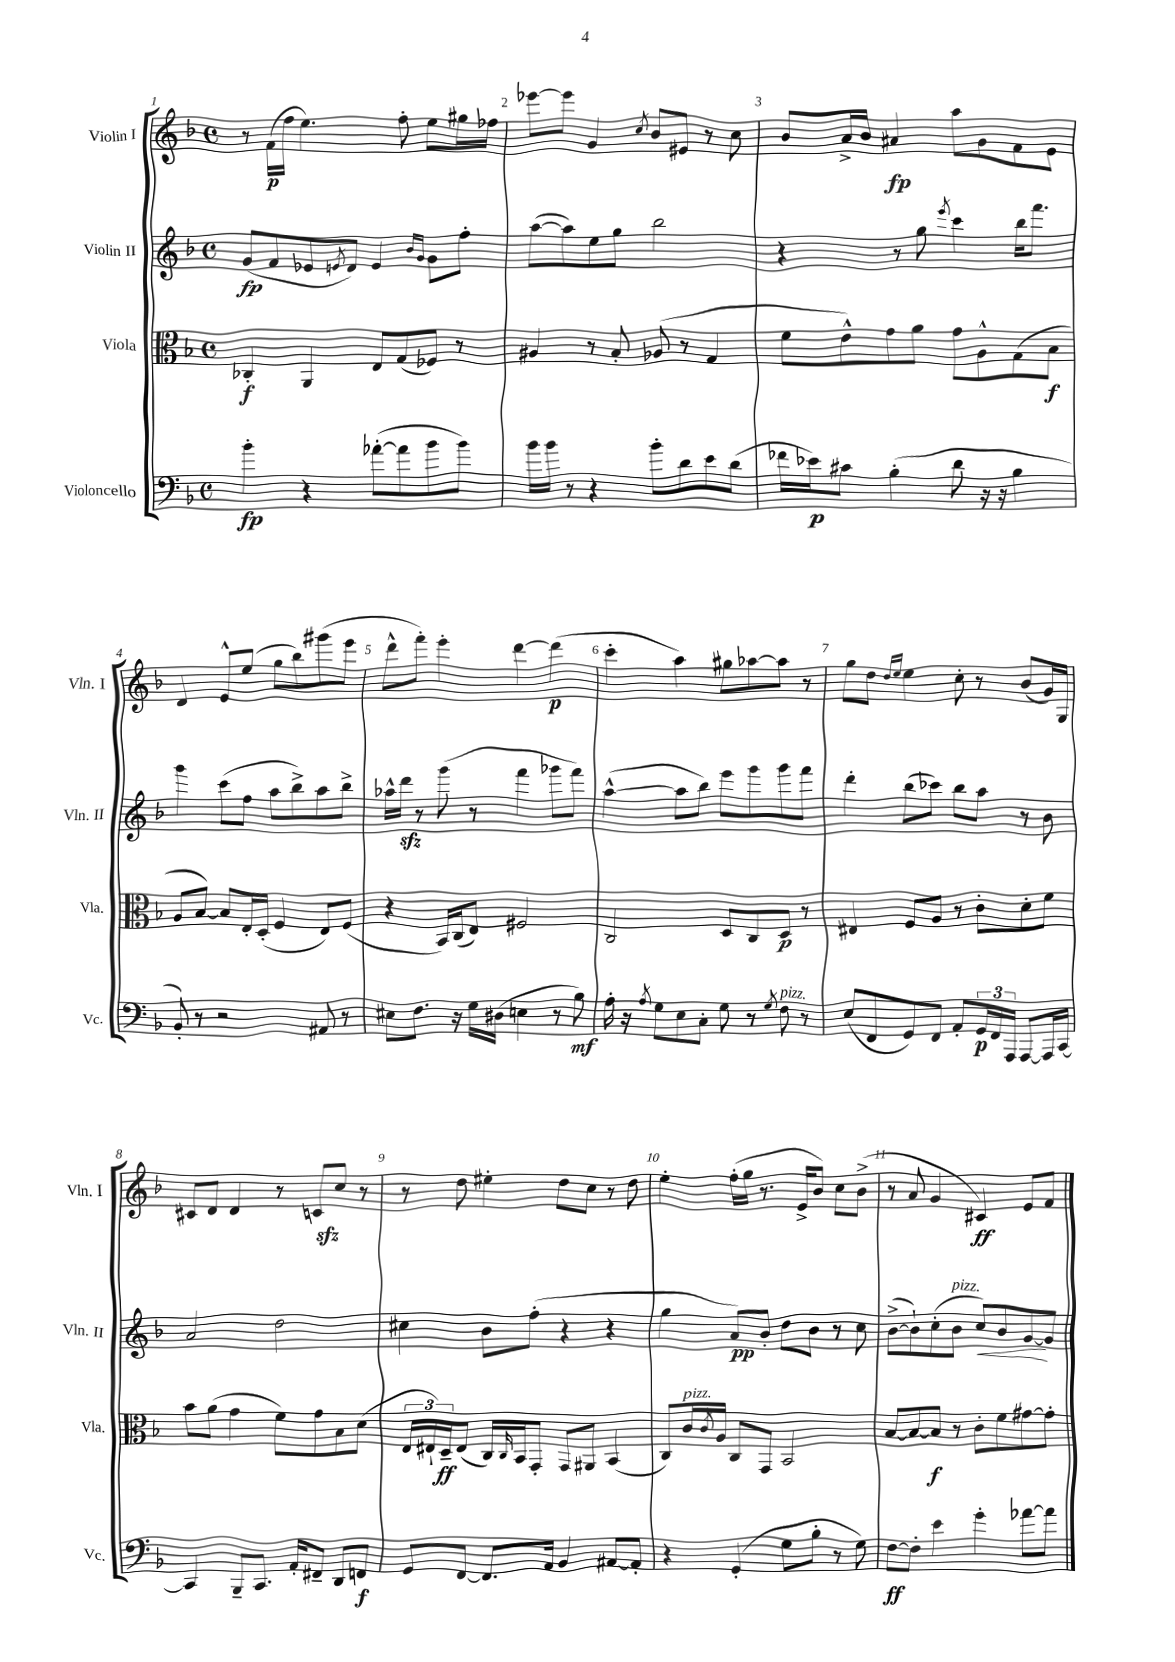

**kern	**kern	**kern	**kern
*staff4	*staff3	*staff2	*staff1
*clefF4	*clefC3	*clefG2	*clefG2
*k[b-]	*k[b-]	*k[b-]	*k[b-]
*M4/4	*M4/4	*M4/4	*M4/4
*met(c)	*met(c)	*met(c)	*met(c)
4b-'	4C-'	(8g	8r
.	.	8f	(16f
.	.	.	16ff
4r	4AA	8e-	4.ee)
.	.	8qe	.
.	.	8d)	.
([8a-'	8E	4e	.
8a-]	(8G	.	8ff'
.	.	16qqb-	.
.	.	16qqg	.
8b-	8F-)	8g	8ee
8b-)	8r	8ff'	16gg#
.	.	.	16ff-
=	=	=	=
16b-	4A#	([8aa	[8eee-
16b-	.	.	.
8r	.	8aa])	8eee-]
4r	8r	8ee	4g
.	8B-'	8gg	.
.	.	.	8qcc
8b-'	(8A-	2bb-	8b-
8d	8r	.	8e#
8e	4G	.	8r
(8d	.	.	8cc
=	=	=	=
16f-	8f	4r	8b-
16e-)	.	.	.
8c#	8e^^)	.	16a^
.	.	.	16b-
(4B-'	8g	8r	4a#
.	8a	8gg	.
.	.	8qeee	.
8d	8g	4ccc	8aa
16r	8A^^	.	8g
16r	.	.	.
4B-	(8G	16bb-	8f
.	.	8.fff	.
.	8B-	.	8e
=	=	=	=
8BB-')	8A	4ggg	4d
8r	[8B-)	.	.
2r	8B-]	(8ccc	8e^^
.	16E'	8ff	(8ee
.	(16D'	.	.
.	4F	8aa	8gg
.	.	8bb-^)	8bb-)
8AA#	8E)	8aa	(8ggg#
8r	(8F	8bb-^	8eee
=	=	=	=
8E#	4r	16aa-^^	8ddd^^
.	.	16ddd	.
8.F	.	8r	8fff')
.	16BB-)	(8ggg	4eee'
16r	(16C	.	.
16G	8E)	8r	.
(16D#	.	.	.
4E	2F#	4fff	[4ddd
8r	.	8ggg-	(4ddd]
8B-)	.	8fff)	.
=	=	=	=
16A'	2C	([4aa^^	4ccc'
16r	.	.	.
8qA	.	.	.
8G	.	.	.
8E	.	8aa]	4aa)
8C'	.	8bb-)	.
8G	8D	8eee	8gg#
8r	8C	8ggg	[8aa-
8qG	.	.	.
8F	8D	8ggg	8aa-]
8r	8r	8fff	8r
=	=	=	=
(8E	4E#	4ddd'	8gg
8FF	.	.	8dd
.	.	.	16qqdd
.	.	.	16qqee
8GG)	8F	(8bb-	4ee
8FF	8A	8ccc-)	.
8AA'	8r	8bb-	8cc'
24GG	8c'	8aa	8r
24FF	.	.	.
24AAA	.	.	.
[8AAA	8d'	8r	(8b-
16AAA]	8f	8b-	16g)
[16CC	.	.	16G
=	=	=	=
4CC]	8b-	2a	8c#
.	(8a	.	8d
8BBB-~	4g	.	4d
8.CC	.	.	.
.	8f)	2dd	8r
16AA'	.	.	.
8FF#~	8g	.	8c
8DD	8B-	.	8cc
8FF	(8d	.	8r
=	=	=	=
8GG	24E	4cc#	8r
.	24E#`)	.	.
.	24D~	.	.
[8FF	(8E#	.	8dd
8.FF]	16C)	8b-	4ee#'
.	16qqC	.	.
.	16BB-	.	.
.	8GG'	(8ff'	.
16AA	.	.	.
4BB-	8GG	4r	8dd
.	8AA#	.	8cc
[8AA#	(4BB-	4r	8r
8AA#']	.	.	8dd
=	=	=	=
4r	8C)	4gg	4ee'
.	16c	.	.
.	8qc	.	.
.	16A	.	.
(4GG'	8C	8a)	(16ff'
.	.	.	16gg
.	8GG	8b-'	8.r
8G	2BB-	8dd	.
.	.	.	16e^
8B-'	.	8b-	8b-)
8r	.	8r	8cc
8G)	.	8cc	(8b-^
=	=	=	=
[8F	[8B-	([8b-^	8r
8F']	8B-_	8b-`])	8a
4e	8B-]	(8cc'	4g
.	8r	8b-	.
4g'	8c'	8cc)	4c#)
.	8f	8b-	.
[8a-	[8g#	[8g	8e
8a-]	8g#']	8g]	8f
==	==	==	==
*-	*-	*-	*-
